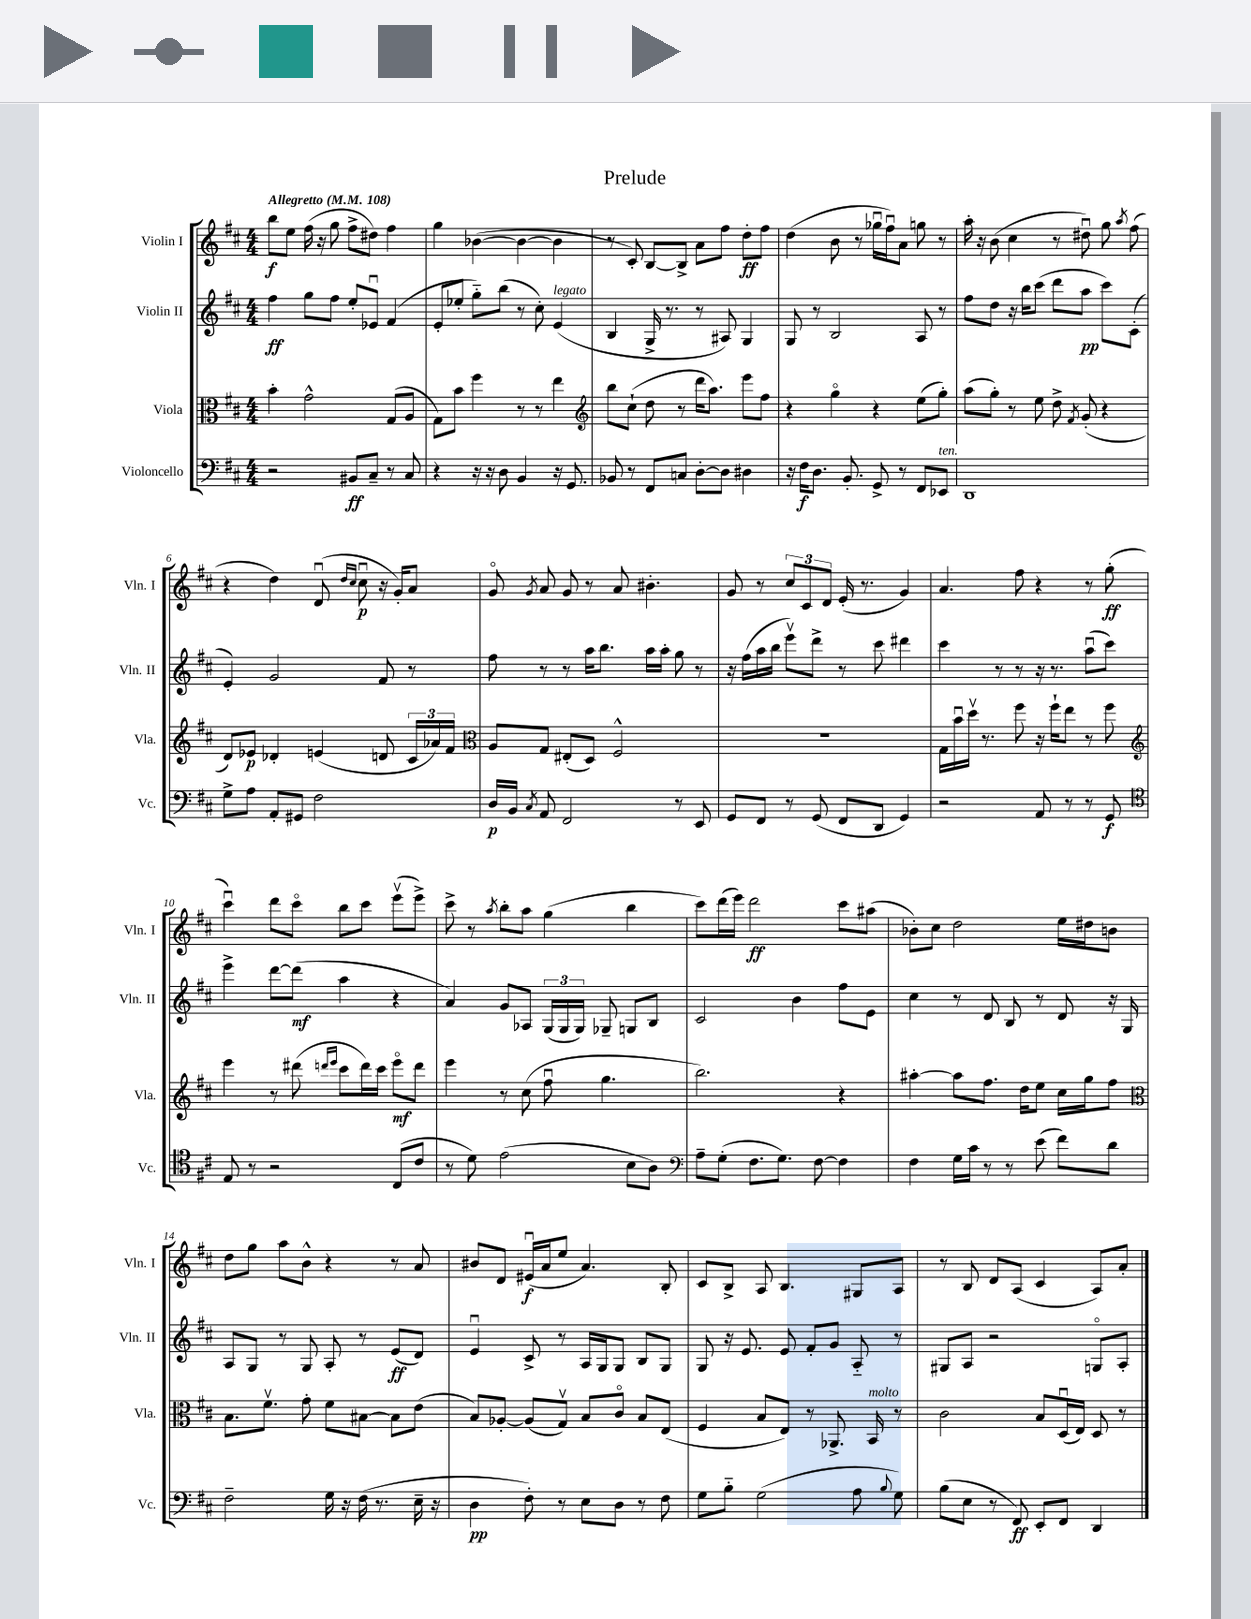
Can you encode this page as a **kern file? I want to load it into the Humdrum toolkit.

**kern	**dynam	**kern	**dynam	**kern	**dynam	**kern	**dynam
*part4	*part4	*part3	*part3	*part2	*part2	*part1	*part1
*staff4	*staff4	*staff3	*staff3	*staff2	*staff2	*staff1	*staff1
*I"Violoncello	*	*I"Viola	*	*I"Violin II	*	*I"Violin I	*
*I'Vc.	*	*I'Vla.	*	*I'Vln. II	*	*I'Vln. I	*
*clefF4	*	*clefC3	*	*clefG2	*	*clefG2	*
*k[f#c#]	*	*k[f#c#]	*	*k[f#c#]	*	*k[f#c#]	*
*M4/4	*	*M4/4	*	*M4/4	*	*M4/4	*
*MM108	*	*MM108	*	*MM108	*	*MM108	*
=1	=1	=1	=1	=1	=1	=1	=1
!	!	!	!	!	!	!LO:TX:a:B:t=Allegretto	!
2r	.	4b'\	.	4ff#\	ff	8bb\L	f
.	.	.	.	.	.	8ee\J	.
.	.	2g^^\	.	8gg\L	.	(16ff#\	.
.	.	.	.	.	.	16r	.
.	.	.	.	8ff#\J	.	8gg\	.
8BB#X/L	ff	.	.	8ee'/L	.	8ff#^\L	.
8C#~/J	.	.	.	8e-Xu/J	.	8dd#X\J)	.
8r	.	(8G/L	.	(4f#/	.	4ff#\	.
8C#/	.	8A/J	.	.	.	.	.
=2	=2	=2	=2	=2	=2	=2	=2
4r	.	8G\L)	.	8e'/L	.	4gg\	.
.	.	8b\J	.	8ee-X'/J	.	.	.
16r	.	4ff#\	.	8gg\L)	.	([4b-X\	.
16r	.	.	.	.	.	.	.
8D\	.	.	.	(8bb\J	.	.	.
4BB/	.	8r	.	8r	.	4b-\_	.
.	.	8r	.	8cc#'\)	.	.	.
!	!	!	!	!LO:TX:a:i:t=legato	!	!	!
16r	.	4ee\	.	(4e/	.	4b-\]	.
8.GG/	.	.	.	.	.	.	.
=3	=3	=3	=3	=3	=3	=3	=3
*	*	*clefG2	*	*	*	*	*
8BB-X/	.	8bb\L	.	4B/	.	8r	.
8r	.	(8cc#`\J	.	.	.	8c#'/)	.
8FF#/L	.	8dd\	.	16G^/	.	[8B/L	.
.	.	.	.	8.r	.	.	.
8Cn/J	.	8r	.	.	.	8B^/J]	.
[8D'\L	.	16ddd\KL	.	8r	.	8a\L	.
.	.	8.aa\J)	.	.	.	.	.
8D\J]	.	.	.	8A#X/)	.	8ff#\J	.
4D#X\	.	8eee\L	.	4G/	.	8dd'\L	ff
.	.	8ff#\J	.	.	.	8ff#\J	.
=4	=4	=4	=4	=4	=4	=4	=4
16r	.	4r	.	8G/	.	(4dd\	.
16F#\KL	f	.	.	.	.	.	.
8.D\J	.	.	.	8r	.	.	.
.	.	4gg\	.	2B/	.	8b\	.
8.BB'/	.	.	.	.	.	.	.
.	.	.	.	.	.	8r	.
8GG^/	.	4r	.	.	.	16gg-Xu\LL	.
.	.	.	.	.	.	16ff#u\J)	.
8r	.	.	.	.	.	8a\J	.
8FF#/L	.	(8ee\L	.	8A/	.	8ggn\	.
!LO:TX:a:i:t=ten.	!	!	!	!	!	!	!
8EE-X/J	.	8gg'\J)	.	8r	.	8r	.
=5	=5	=5	=5	=5	=5	=5	=5
1DD	.	(8aa\L	.	8ff#\L	.	16aa'\	.
.	.	.	.	.	.	16r	.
.	.	8gg'\J)	.	8dd\J	.	(8b\	.
.	.	8r	.	16r	.	4cc#\	.
.	.	.	.	16bb\KL	.	.	.
.	.	8ee\	.	(8ccc#\J	.	.	.
.	.	8dd^\	.	8ddd\L	.	8r	.
.	.	8qf#/	.	.	.	.	.
.	.	(8g'/	.	8aa\J	pp	8dd#Xu\)	.
.	.	4r	.	8ccc#\L)	.	8gg\	.
.	.	.	.	.	.	8qaa/	.
.	.	.	.	(8c#'\J	.	(8ff#\	.
!!LO:LB:g=z
=6	=6	=6	=6	=6	=6	=6	=6
8G^\L	.	8d/L)	.	4e'/)	.	4r	.
8A\J	.	8e-X/J	p	.	.	.	.
8AA'/L	.	4d-X'/	.	2g/	.	4dd\)	.
8GG#X/J	.	.	.	.	.	.	.
2F#\	.	(4en/	.	.	.	(8du/	.
.	.	.	.	.	.	16qqdd/LL	.
.	.	.	.	.	.	16qqcc#/JJ	.
.	.	.	.	.	.	8cc#u\	p
.	.	8dn/	.	8f#/	.	16r	.
.	.	.	.	.	.	16g'/KL)	.
.	.	24c#/LL	.	8r	.	8a/J	.
.	.	24a-X/)	.	.	.	.	.
.	.	24f#/JJ	.	.	.	.	.
=7	=7	=7	=7	=7	=7	=7	=7
*	*	*clefC3	*	*	*	*	*
16D/LL	p	8A/L	.	8ff#\	.	8g/	.
16BB/JJ	.	.	.	.	.	.	.
8qC#/	.	.	.	.	.	8qg/	.
8AA/	.	8G/J	.	8r	.	8a/	.
2FF#/	.	(8E#X'/L	.	8r	.	8g/	.
.	.	8D/J)	.	16aa\KL	.	8r	.
.	.	.	.	8.bb\J	.	.	.
.	.	2F#^^/	.	.	.	8a/	.
.	.	.	.	16aa\LL	.	4.b#X'\	.
.	.	.	.	16aa'\JJ	.	.	.
8r	.	.	.	8gg\	.	.	.
8EE/	.	.	.	8r	.	.	.
=8	=8	=8	=8	=8	=8	=8	=8
8GG/L	.	1r	.	16r	.	8g/	.
.	.	.	.	(16ff#\LL	.	.	.
8FF#/J	.	.	.	16aa\	.	8r	.
.	.	.	.	16bb\JJ	.	.	.
8r	.	.	.	8eeev\L)	.	12cc#/L	.
.	.	.	.	.	.	12c#/	.
(8GG/	.	.	.	8ddd^\J	.	.	.
.	.	.	.	.	.	12d/J	.
8FF#/L	.	.	.	8r	.	(16e'/	.
.	.	.	.	.	.	8.r	.
8DD/J	.	.	.	8ccc#\	.	.	.
4GG/)	.	.	.	4ddd#X\	.	4g/)	.
=9	=9	=9	=9	=9	=9	=9	=9
2r	.	16G\LL	.	4ccc#\	.	4.a/	.
.	.	16bu\	.	.	.	.	.
.	.	16ddv\JJ	.	.	.	.	.
.	.	8.r	.	.	.	.	.
.	.	.	.	8r	.	.	.
.	.	8ff#\	.	8r	.	8ff#\	.
8AA/	.	16r	.	16r	.	4r	.
.	.	16ff#`\KL	.	8.r	.	.	.
8r	.	8ee\J	.	.	.	.	.
8r	.	8r	.	(8aau\L	.	8r	.
8GG/	f	8ff#\	.	8ccc#\J)	.	(8gg'\	ff
!!LO:LB:g=z
=10	=10	=10	=10	=10	=10	=10	=10
*clefC4	*	*clefG2	*	*	*	*	*
8E/	.	4eee\	.	4eee^\	.	4ccc#u\)	.
8r	.	.	.	.	.	.	.
2r	.	8r	.	[8ddd\L	.	8ddd\L	.
.	.	(8ddd#X\	.	(8ddd\J]	mf	8ccc#\J	.
.	.	16qqdddn/LL	.	.	.	.	.
.	.	16qqeee/JJ	.	.	.	.	.
.	.	8ccc#\L	.	4aa\	.	8bb\L	.
.	.	16ddd\L)	.	.	.	8ccc#\J	.
.	.	16ccc#\JJ	.	.	.	.	.
(8C#/L	.	8eee\L	mf	4r	.	(8eeev\L	.
8c#/J	.	8ddd\J	.	.	.	8eee^\J)	.
=11	=11	=11	=11	=11	=11	=11	=11
8r	.	4eee\	.	4a/)	.	8ccc#^\	.
8d\)	.	.	.	.	.	8r	.
.	.	.	.	.	.	8qaa/	.
(2e\	.	8r	.	8g/L	.	8bb'\L	.
.	.	(8cc#\	.	8A-X/J	.	8aa\J	.
.	.	8ff#u\	.	(24G/LL	.	(4gg\	.
.	.	.	.	24G/	.	.	.
.	.	.	.	24G/JJ)	.	.	.
.	.	4.gg\	.	8G-X~/	.	.	.
8B\L	.	.	.	8Gn/L	.	4bb\	.
8A\J)	.	.	.	8B/J	.	.	.
=12	=12	=12	=12	=12	=12	=12	=12
*clefF4	*	*	*	*	*	*	*
8A~\L	.	2.bb\)	.	2c#/	.	8ccc#\L)	.
(8G'\J	.	.	.	.	.	(16ddd\L	.
.	.	.	.	.	.	16eee\JJ)	.
8.F#\L	.	.	.	.	.	2ddd\	ff
8.G\J)	.	.	.	.	.	.	.
.	.	.	.	4b\	.	.	.
[8F#\	.	.	.	.	.	.	.
4F#\]	.	4r	.	8ff#\L	.	8ccc#\L	.
.	.	.	.	8e\J	.	(8aa#X\J	.
=13	=13	=13	=13	=13	=13	=13	=13
4F#\	.	[4aa#X'\	.	4cc#\	.	8b-X'\L)	.
.	.	.	.	.	.	8cc#\J	.
16G\LL	.	8aa#\L]	.	8r	.	2dd\	.
16c#\JJ	.	.	.	.	.	.	.
8r	.	8.ff#\J	.	8d/	.	.	.
8r	.	.	.	8B/	.	.	.
.	.	16dd\KL	.	.	.	.	.
(8e\	.	8ee\J	.	8r	.	.	.
8f#\L)	.	16cc#\LL	.	8d/	.	16ee\LL	.
.	.	16gg\J	.	.	.	16dd#X\J	.
8d\J	.	8ff#\J	.	16r	.	8bn\J	.
.	.	.	.	16G/	.	.	.
!!LO:LB:g=z
=14	=14	=14	=14	=14	=14	=14	=14
*	*	*clefC3	*	*	*	*	*
2F#~\	.	8.B\L	.	8A/L	.	8dd\L	.
.	.	.	.	8G/J	.	8gg\J	.
.	.	8.f#v\J	.	.	.	.	.
.	.	.	.	8r	.	8aa\L	.
.	.	8g'\	.	8G/	.	8b^^\J	.
16G\	.	8f#\L	.	8A'/	.	4r	.
16r	.	.	.	.	.	.	.
(16F#\	.	[8B#X\J	.	8r	.	.	.
8.r	.	.	.	.	.	.	.
.	.	8B#\L]	.	(8e/L	ff	8r	.
16E~\	.	(8e\J	.	8d/J)	.	8a/	.
16r	.	.	.	.	.	.	.
=15	=15	=15	=15	=15	=15	=15	=15
4D\	pp	8B/L)	.	4eu/	.	8b#X/L	.
.	.	[8A-X'/J	.	.	.	8d/J	.
8F#'\)	.	(8A-/L]	.	8c#^/	.	(16e#Xu/LL	f
.	.	.	.	.	.	16a/J	.
8r	.	8Gv/J)	.	8r	.	8ee/J	.
8E\L	.	8B/L	.	16A/LL	.	4.a/)	.
.	.	.	.	16G/J	.	.	.
8D\J	.	8c#/J	.	8G/J	.	.	.
8r	.	8B/L	.	8B/L	.	.	.
8F#\	.	(8E/J	.	8G/J	.	8B'/	.
=16	=16	=16	=16	=16	=16	=16	=16
8G\L	.	4F#/	.	8G/	.	8c#/L	.
8B\J	.	.	.	16r	.	8B^/J	.
.	.	.	.	8.e/	.	.	.
(2G\	.	8B/L	.	.	.	8A/	.
.	.	8E/J)	.	8e/	.	4.B/	.
.	.	8r	.	8f#'/L	.	.	.
.	.	8.AA-X^/	.	8g/J	.	.	.
8A\	.	.	.	8A/	.	8G#X/L	.
!	!	!LO:TX:a:i:t=molto	!	!	!	!	!
.	.	16BB/	.	.	.	.	.
8qqB/	.	.	.	.	.	.	.
8G\)	.	8r	.	8r	.	8A/J	.
=17	=17	=17	=17	=17	=17	=17	=17
(8B\L	.	2c#\	.	8G#X/L	.	8r	.
8E\J	.	.	.	8A/J	.	8B/	.
8r	.	.	.	2r	.	8d/L	.
8FF#/)	ff	.	.	.	.	(8A/J	.
8EE'/L	.	8B/L	.	.	.	4c#/	.
8FF#/J	.	(16Du/L	.	.	.	.	.
.	.	16E/JJ)	.	.	.	.	.
4DD/	.	8D/	.	8Gn/L	.	8A/L)	.
.	.	8r	.	8A'/J	.	8a'/J	.
==	==	==	==	==	==	==	==
*-	*-	*-	*-	*-	*-	*-	*-
